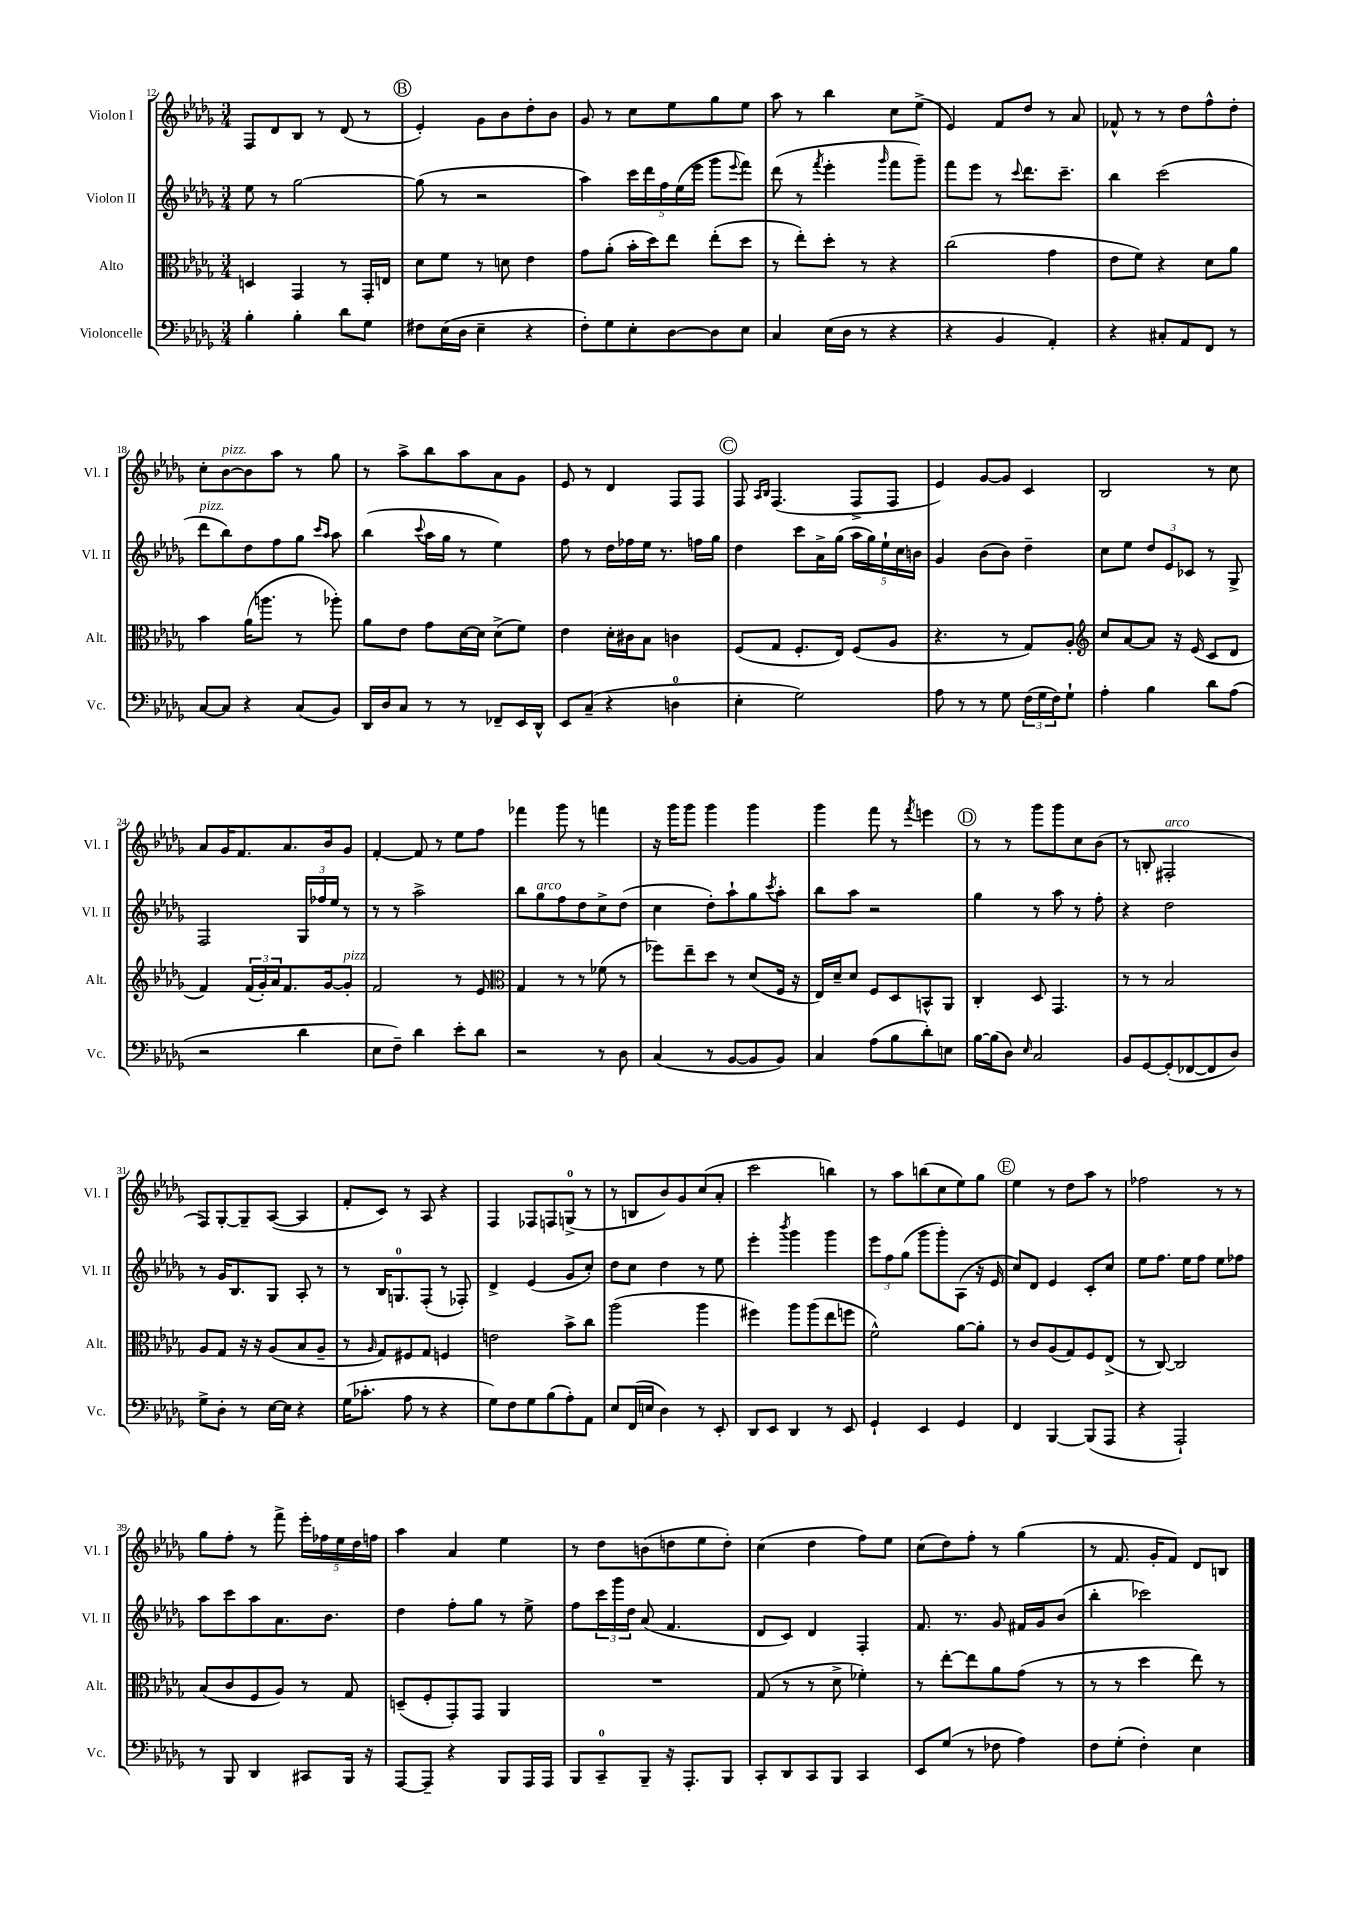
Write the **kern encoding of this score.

**kern	**kern	**kern	**kern
*staff4	*staff3	*staff2	*staff1
*clefF4	*clefC3	*clefG2	*clefG2
*k[b-e-a-d-g-]	*k[b-e-a-d-g-]	*k[b-e-a-d-g-]	*k[b-e-a-d-g-]
*M3/4	*M3/4	*M3/4	*M3/4
4B-'	4D	8ee-	8F
.	.	8r	8d-
4B-'	4GG-	[2gg-	8B-
.	.	.	8r
8d-	8r	.	(8d-
8G-	16GG-'	.	8r
.	16E	.	.
=	=	=	=
8F#	8d-	(8gg-]	4e-')
(16E-	8f	8r	.
16D-	.	.	.
4E-~	8r	2r	8g-
.	8d	.	8b-
4r	4e-	.	8dd-'
.	.	.	8b-
=	=	=	=
8F')	8g-	4aa-)	8g-
8G-	(8a-'	.	8r
8E-'	16b-'	20ccc	8cc
.	.	20ddd-	.
.	16dd-)	.	.
.	.	20ff	.
[8D-	8ee-	.	8ee-
.	.	(20ee-	.
.	.	20eee-	.
8D-]	(8ee-'	8ggg-	8gg-
.	.	8qqeee-	.
8E-	8dd-	8fff)	8ee-
=	=	=	=
4C	8r	(8ddd-	8aa-
.	8ee-')	8r	8r
.	.	8qfff	.
(16E-	8dd-'	4eee-'	4bb-
16D-	.	.	.
8r	8r	.	.
.	.	16qqggg-	.
4r	4r	8fff	8cc
.	.	8ggg-~)	(8ee-^
=	=	=	=
4r	(2cc	8fff	4e-)
.	.	8eee-	.
4BB-	.	8r	8f
.	.	8qqccc	.
.	.	8.ddd-	8dd-
4AA-')	4g-	.	8r
.	.	8.ccc~	.
.	.	.	8a-
=	=	=	=
4r	8e-	4bb-	8f-^^
.	8f)	.	8r
8C#'	4r	(2ccc	8r
8AA-	.	.	8dd-
8FF	8d-	.	8ff^^
8r	8a-	.	8dd-'
=	=	=	=
[8C	4b-	8ddd-	8cc'
8C]	.	8bb-)	[8b-
4r	(16a-	8dd-	8b-]
.	8.aa	.	.
.	.	8ff	8aa-
(8C	8r	8gg-	8r
.	.	16qqccc	.
.	.	16qqaa-	.
8BB-)	8aa-')	8aa-	8gg-
=	=	=	=
16DD-	8a-	(4bb-	8r
16D-	.	.	.
8C	8e-	.	8aa-^
.	.	8qqccc	.
8r	8g-	16aa-	8bb-
.	.	16gg-	.
8r	[16d-	8r	8aa-
.	16d-]	.	.
8FF-~	(8d-^	4ee-)	8a-
16EE-	8f)	.	8g-
16DD-^^	.	.	.
=	=	=	=
8EE-	4e-	8ff	8e-
(8C~	.	8r	8r
4r	16d-'	16dd-	4d-
.	16c#	16ff-	.
.	8B-	16ee-	.
.	.	8.r	.
4D	4c	.	8F
.	.	16ff	8F
.	.	16gg-	.
=	=	=	=
4E-'	(8F	4dd-	8F
.	.	.	16qqA-
.	.	.	16qqB-
.	8G-	.	(4.F
2G-)	8.F'	8ccc	.
.	.	16a-^	.
.	16E-)	(16gg-	.
.	(8F	20aa-	8F^
.	.	20gg-)	.
.	.	20ee-`	.
.	8A-	.	8F
.	.	20cc	.
.	.	20b	.
=	=	=	=
8A-	4.r	4g-	4e-)
8r	.	.	.
8r	.	(8b-	[8g-
8G-	8r	8b-)	8g-]
(24F	8G-)	4dd-~	4c
24G-	.	.	.
24F)	.	.	.
8G-`	8A-'	.	.
=	=	=	=
*	*clefG2	*	*
4A-'	8cc	8cc	2B-
.	[8a-	8ee-	.
4B-	8a-]	12dd-	.
.	.	12e-	.
.	16r	.	.
.	.	12c-	.
.	(16e-	.	.
8d-	8c	8r	8r
(8A-	8d-	8G-^	8cc
=	=	=	=
2r	4f)	2F	8a-
.	.	.	16g-
.	.	.	8.f
.	(24f	.	.
.	24g-')	.	.
.	24a-	.	.
.	8.f	.	8.a-
4d-	.	24G-	.
.	.	24ff-	.
.	[16g-	.	16b-
.	.	24ee-	.
.	8g-']	8r	8g-
=	=	=	=
8E-	2f	8r	[4f'
8F~)	.	8r	.
4d-	.	2aa-^	8f]
.	.	.	8r
8e-'	8r	.	8ee-
8d-	8e-	.	8ff
=	=	=	=
*	*clefC3	*	*
2r	4G-	8bb-	4fff-
.	.	8gg-	.
.	8r	8ff	8ggg-
.	8r	8dd-	8r
8r	(8f-	8cc^	4fff
8D-	8r	(8dd-	.
=	=	=	=
(4C	8ff-)	4cc	16r
.	.	.	16ggg-
.	8ee-~	.	8ggg-
8r	8dd-	8dd-')	4ggg-
[8BB-	8r	8aa-`	.
8BB-]	(8d-	8gg-	4ggg-
.	.	8qccc	.
8BB-)	16F	8aa-'	.
.	16r	.	.
=	=	=	=
4C	16E-)	8bb-	4ggg-
.	16d-~	.	.
.	8d-	8aa-	.
(8A-	8F	2r	8fff
8B-	8D-	.	8r
.	.	.	8qfff
8d-')	8BB^^	.	4eee
8E	8AA-	.	.
=	=	=	=
[16B-	4C'	4gg-	8r
(16B-]	.	.	.
8D-)	.	.	8r
16qqE-	.	.	.
2C	8D-	8r	8ggg-
.	4.GG-	8aa-	8ggg-
.	.	8r	8cc
.	.	8ff'	(8b-
=	=	=	=
8BB-	8r	4r	8r
[8GG-	8r	.	8B'
(8GG-']	2B-	2dd-	2F#'
[8FF-	.	.	.
8FF-]	.	.	.
8D-)	.	.	.
=	=	=	=
8G-^	8A-	8r	8F)
8D-'	8G-	16g-	[8G-'
.	.	8.B-	.
8r	16r	.	8G-~]
.	16r	.	.
[16E-	(8A-	8G-	([8A-
16E-]	.	.	.
4r	8B-	8A-'	4A-]
.	8A-~	8r	.
=	=	=	=
(16G-	8r	8r	8f'
8.c-'	.	.	.
.	16qqA-	.	.
.	8G-)	16B-	8c)
.	.	8.G	.
8A-	8F#	.	8r
8r	8G-	(8F'	8A-
4r	4F	8r	4r
.	.	8F-')	.
=	=	=	=
8G-)	2e	4d-^	4F
8F	.	.	.
8G-	.	(4e-	8F-
(8B-	.	.	8F
8A-')	8b-^	8g-	(8G^
8AA-	8cc	8cc')	8r
=	=	=	=
8E-	(2aa-	8dd-	8r
(16FF	.	8cc	8B
16E	.	.	.
4D-)	.	4dd-	8b-)
.	.	.	8g-
8r	4aa-	8r	(8cc
8EE-'	.	8ee-	8a-'
=	=	=	=
8DD-	4ff#)	4eee-'	2ccc
8EE-	.	.	.
.	.	8qbbb-	.
4DD-	8aa-	4ggg-	.
.	(8aa-	.	.
8r	8ee-	4ggg-	4bb)
8EE-	8ff	.	.
=	=	=	=
4GG-`	2f^^)	12eee-	8r
.	.	12ff	.
.	.	.	8aa-
.	.	(12gg-	.
4EE-	.	8ggg-	(8bb
.	.	8ggg-')	8cc
4GG-	[8a-	(8A-	8ee-)
.	8a-']	16r	8gg-
.	.	16e-	.
=	=	=	=
4FF	8r	8cc)	4ee-
.	8c	8d-	.
[4BBB-	(8A-	4e-	8r
.	8G-)	.	8dd-
(8BBB-]	8F	8c'	8aa-
8AAA-	(8E-^	8cc	8r
=	=	=	=
4r	8r	8ee-	2ff-
.	[8C)	8.ff	.
2AAA-`)	2C]	.	.
.	.	16ee-	.
.	.	8ff	.
.	.	8ee-	8r
.	.	8ff-	8r
=	=	=	=
8r	(8B-	8aa-	8gg-
8BBB-	8c	8ccc	8ff'
4DD-	8F	8aa-	8r
.	8A-)	8.a-	8fff^
8CC#	8r	.	20eee-'
.	.	.	20ff-
.	.	8.b-	.
.	.	.	20ee-
16BBB-	8G-	.	.
.	.	.	20dd-
16r	.	.	.
.	.	.	20ff
=	=	=	=
[8AAA-	(8D~	4dd-	4aa-
8AAA-~]	8F'	.	.
4r	8GG-')	8ff'	4a-
.	8GG-	8gg-	.
8BBB-	4AA-	8r	4ee-
16AAA-	.	8ee-^	.
16AAA-	.	.	.
=	=	=	=
8BBB-	2.r	8ff	8r
8CC~	.	24ccc	8dd-
.	.	24ggg-	.
.	.	24dd-	.
8BBB-~	.	(8a-	(8b
16r	.	4.f	8dd
8.AAA-'	.	.	.
.	.	.	8ee-
8BBB-	.	.	8dd')
=	=	=	=
8CC'	(8G-	8d-	(4cc
8DD-	8r	8c)	.
8CC	8r	4d-	4dd-
8BBB-	8d-^	.	.
4CC	4f-')	4F'	8ff)
.	.	.	8ee-
=	=	=	=
8EE-	8r	8.f	(8cc
(8G-	[8ee-'	.	8dd-)
.	.	8.r	.
8r	8ee-]	.	8ff'
8F-	8a-	8g-	8r
4A-)	(8g-	16f#	(4gg-
.	.	16g-	.
.	8r	(8b-	.
=	=	=	=
8F	8r	4bb-'	8r
(8G-'	8r	.	8.f
4F')	4dd-	2ccc-)	.
.	.	.	16g-'
.	.	.	8f)
4E-	8ee-)	.	8d-
.	8r	.	8B
==	==	==	==
*-	*-	*-	*-
